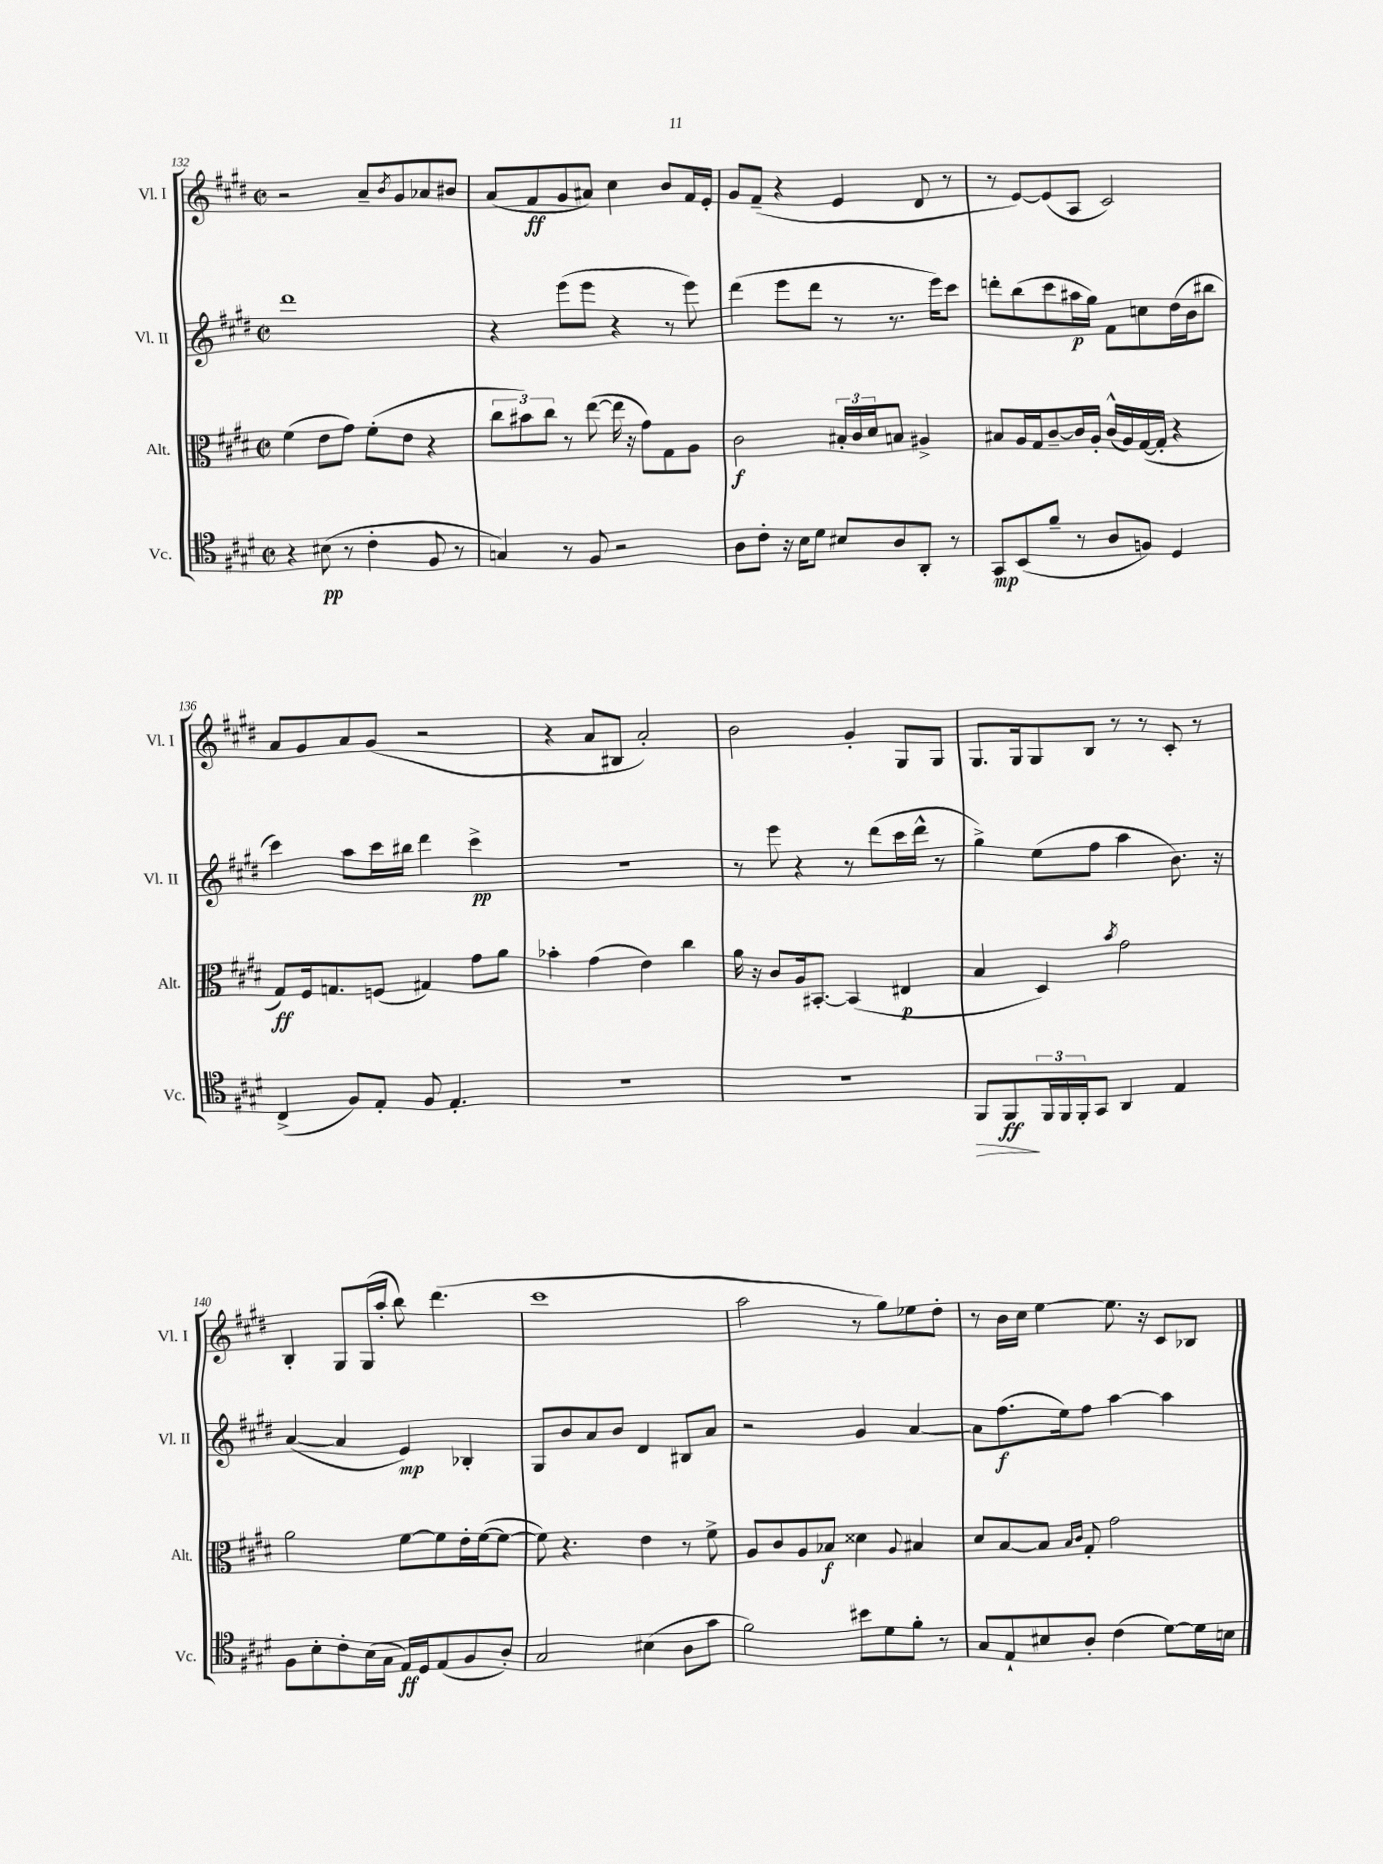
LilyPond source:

<<
\new StaffGroup <<
\new Staff = "s0" \with { instrumentName = "Vl. I" shortInstrumentName = "Vl. I" } {
    \clef treble \key e \major \defaultTimeSignature \time 2/2
    r2 a'8-- \acciaccatura { b'8 } gis'8 aes'8 bis'8 |
    a'8( fis'8\ff gis'8 ais'8) cis''4 b'8 fis'16 e'16-. |
    gis'8 fis'8--( r4 e'4 dis'8 r8 |
    r8 e'8~) e'8( a8 cis'2) |
    a'8 gis'8 a'8 gis'8( r2 |
    r4 a'8 bis8 a'2-.) |
    b'2 gis'4-. gis8 gis8 |
    gis8. gis16 gis8 b8 r8 r8 cis'8-. r8 |
    b4-. gis8 gis16( a''16-. b''8) dis'''4.( |
    cis'''1 |
    a''2 r8 gis''8) ees''8 dis''8-. |
    r8 b'16 cis''16 e''4~ e''8. r16 cis'8 bes8 \bar "|." |
}
\new Staff = "s1" \with { instrumentName = "Vl. II" shortInstrumentName = "Vl. II" } {
    \clef treble \key e \major \defaultTimeSignature \time 2/2
    dis'''1 |
    r4 e'''8( e'''8 r4 r8 e'''8) |
    dis'''4( e'''8 dis'''8 r8 r8. e'''16) cis'''8 |
    d'''8-. b''8( cis'''8 ais''16\p gis''16) fis'8 c''8 dis''16( b'16 bis''8 |
    cis'''4) a''8 cis'''16 bis''16 dis'''4 cis'''4->\pp |
    R1 |
    r8 e'''8 r4 r8 dis'''8( cis'''16 dis'''16-^ r8 |
    gis''4->) e''8( fis''8 a''4 b'8.) r16 |
    a'4~( a'4 e'4\mp) bes4-. |
    gis8 b'8 a'8 b'8 dis'4 bis8 a'8 |
    r2 gis'4 a'4~ |
    a'8 fis''8.\f( e''16) fis''8 a''4~ a''4 \bar "|." |
}
\new Staff = "s2" \with { instrumentName = "Alt." shortInstrumentName = "Alt." } {
    \clef alto \key e \major \defaultTimeSignature \time 2/2
    fis'4( e'8 gis'8) fis'8-.( e'8 r4 |
    \tuplet 3/2 { cis''8 bis'8) cis''8 } r8 e''8~( e''16 r16 gis'8) gis8 a8 |
    cis'2\f \tuplet 3/2 { bis16-. cis'16 dis'16 } b8 ais4-> |
    bis8 a16 gis16 cis'8~-- cis'16 a16-. cis'16-^( a16) gis16~( gis16-. r4 |
    gis8\ff) fis16 g8. f8( gis4) gis'8 a'8 |
    bes'4-. gis'4( e'4) cis''4 |
    a'16 r16 cis'8 a16 bis,8.~-. bis,4( eis4\p |
    b4 dis4) \acciaccatura { b'8 } gis'2 |
    a'2 fis'8~ fis'8 e'16-. fis'16~( fis'8~ |
    fis'8) r4. e'4 r8 fis'8-> |
    a8 cis'8 a8 bes8\f disis'4 \appoggiatura { a8 } bis4 |
    dis'8 b8~ b8 \grace { b16 cis'16 } gis8-. gis'2 \bar "|." |
}
\new Staff = "s3" \with { instrumentName = "Vc." shortInstrumentName = "Vc." } {
    \clef tenor \key e \major \defaultTimeSignature \time 2/2
    r4 bis8\pp( r8 cis'4-. fis8 r8 |
    g4) r8 fis8 r2 |
    a8 cis'8-. r16 b16 dis'8 bis8 a8 a,8-. r8 |
    gis,8\mp b,8( fis'8-- r8 a8 f8) dis4 |
    cis4->( fis8) e8-. fis8 e4.-. |
    r1 |
    R1 |
    fis,8\> fis,8\ff\! \tuplet 3/2 { fis,16 fis,16 fis,16-. } gis,8 a,4 e4 |
    fis8 b8-. cis'8-. b16( gis16 e16\ff) dis16 e8( fis8 a8-.) |
    gis2 bis4( a8 gis'8 |
    fis'2) bis'8 dis'8 fis'8-. r8 |
    gis8 e8-! bis8 a8-. cis'4( dis'8~) dis'16 b16 \bar "|." |
}
>>
>>
\layout { \context { \Score currentBarNumber = #132 } }
